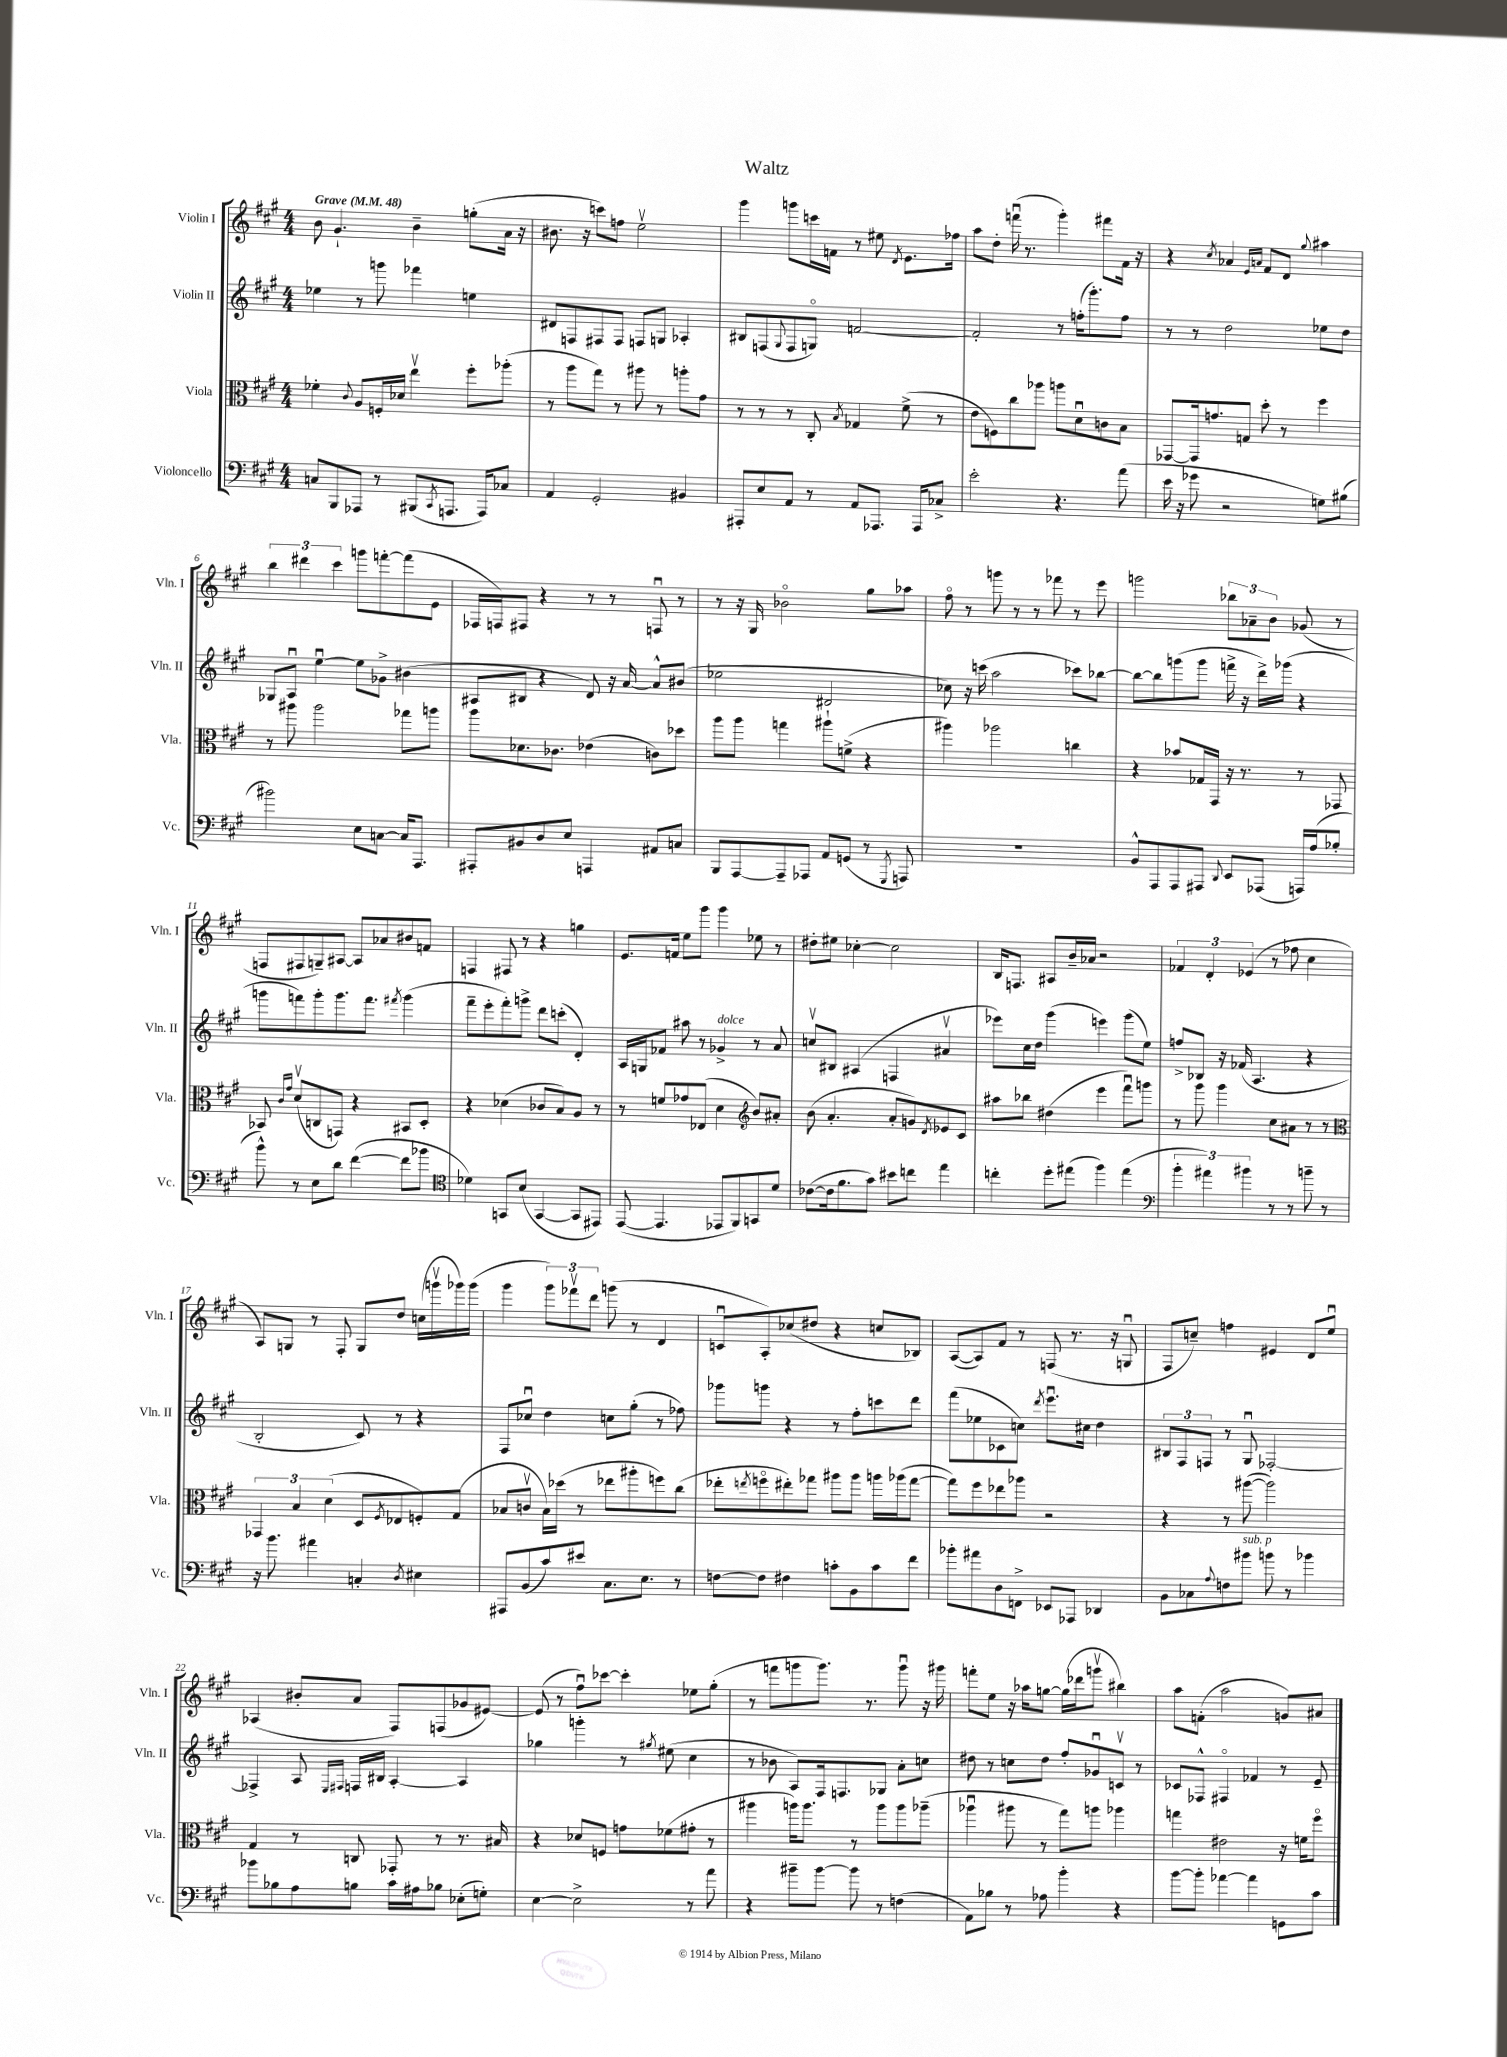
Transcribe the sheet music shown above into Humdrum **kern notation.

**kern	**kern	**kern	**kern
*staff4	*staff3	*staff2	*staff1
*clefF4	*clefC3	*clefG2	*clefG2
*k[f#c#g#]	*k[f#c#g#]	*k[f#c#g#]	*k[f#c#g#]
*M4/4	*M4/4	*M4/4	*M4/4
*MM48	*MM48	*MM48	*MM48
8C/L	4f-'\	4ee-\	8b\
8BBB/	.	.	4.g#`/
.	8qqc#/	.	.
8AAA-/J	8A/L	8r	.
8r	16F'/L	8ggg\	.
.	16d-/JJ	.	.
(8BBB#/L	4eev\	4fff-\	4b~\
8qCC#/	.	.	.
8.AAA/J	.	.	.
.	8ff#'\L	4ee\	(8gg'\L
16AAA/LK)	.	.	.
8C-/J	(8aa-'\J	.	16a\Jk
.	.	.	16r
=	=	=	=
4AA/	8r	8d#/L	8.b#\
.	8aa\L	8F/	.
.	.	.	16r
2GG#'/	8gg#\J)	8F#/	8ccc\L)
.	8r	8F#/J	8ff\J
.	8aa#\	8F/L	2eev\
.	8r	8G/J	.
4BB#/	8aa'\L	4A-'/	.
.	8g#\J	.	.
=	=	=	=
8AAA#'/L	8r	8B#/L	4ggg#\
8E/	8r	(8F/	.
.	.	8qqG#/	.
8AA/J	8r	8F/	8ggg\L
8r	8C#'/	8Go/J)	16ccc\L
.	.	.	16f\JJ
.	8qB/	.	.
8AA/L	4G-/	[2f/	8r
8.AAA-/J	.	.	8ee#\
.	.	.	8qd/
.	(8f#^\	.	8.e\L
16AAA-/LK	.	.	.
8C-^/J	8r	.	.
.	.	.	16ff-\Jk
=	=	=	=
2e'\	8e\L	2f'/]	8aa\L
.	8F\)	.	8dd'\J
.	8cc#\	.	(16fffu\
.	.	.	8.r
.	8aa-\J	.	.
4.r	8aa\L	8r	4ggg#'\)
.	8du\	(16ff'\LK	.
.	.	8.ggg#'\)	.
.	8c\	.	8fff#\L
(8a\	8B\J	8ff\J	16f#\Jk
.	.	.	16r
=	=	=	=
16e\	[8GG-/L	8r	4r
16r	.	.	.
8g-\	16GG-/]k	8r	.
.	8.g/	.	.
.	.	.	8qcc#/
2r	.	2dd\	4a-/
.	8G/J	.	.
.	.	.	16qqe/LL
.	.	.	16qqa/JJ
.	8dd'\	.	8f#/L
.	8r	.	8d/J
.	.	.	8qqgg#/
8G\L)	4ff#\	8ee-\L	4aa#\
(8B#\J	.	8dd\J	.
=	=	=	=
2b#\)	8r	8G-/L	6bb\
.	8aa#\	8Au/J	.
.	.	.	6ddd#\
.	2aa#\	[4eeu\	.
.	.	.	6ccc#\
8E\L	.	8ee\]L	8ggg\L
[8C\J	.	8g-^\J	[8fff'\
16C/]LK	8gg-\L	(4b#\	(8fff\]
8.AAA/J	.	.	.
.	8aa\J	.	8e\J
=	=	=	=
8AAA#'/L	8aa\L	8A#/L	16F-/LL
.	.	.	16F/J)
8BB#/	8.d-\	8B#/J	8F#/J
8D/	.	4r	4r
.	8.c-\J	.	.
8E/J	.	.	.
4AAA/	(4e-\	8d/)	8r
.	.	16r	8r
.	.	[16a/	.
8AA#/L	8c\L)	8a^^/]L	8Fu/
8C/J	8dd-\J	(8b#/J	8r
=	=	=	=
8BBB/L	8aa\L	2ee-\	8r
[8AAA/	8aa\J	.	16r
.	.	.	16G#/
8AAA~/]	4gg\	.	2b-o\
8AAA-/J	.	.	.
8AA/L	8aa#`\L	2d#/	.
(8GG/J	(8f^\J	.	.
8r	4r	.	8gg#\L
8qGGG#/	.	.	.
8AAA/)	.	.	8aa-\J
=	=	=	=
1r	4aa#\)	8cc-\)	8ff#o\
.	.	16r	8r
.	.	(16ccc\	.
.	2aa-\	2aa\	8ggg\
.	.	.	8r
.	.	.	8r
.	.	.	8fff-\
.	4cc\	8ccc-\L)	8r
.	.	[8bb-\J	8eee\
=	=	=	=
8BB^^/L	4r	8bb-\_L	2ggg\
8AAA/	.	8bb-\]	.
8AAA/	8b-/L	(8ggg\	.
8AAA#/J	16G-/L	8ggg\J	.
.	16GG#/JJ	.	.
8qqDD/	.	.	.
8EE/L	16r	16fff^\	12bb-\L
.	8.r	16r	.
.	.	.	12a-~\
(8AAA-/J	.	16ddd^\LL)	.
.	.	.	12b\J
.	.	(16ggg-\JJ	.
16AAA/LL)	8r	4r	(8g-/
(16A/J	.	.	.
8B-'/J	8GG-/	.	8r
=	=	=	=
8b^^\)	8BB-/	8ggg\L	8F/L
.	16qqc#/LL	.	.
.	16qqg#/JJ	.	.
8r	(8dv/L	8fff\)	8F#/
8E\L	8C/	8ggg'\	8G~/)
8d\J	8GG/J)	8.ggg\	[8A#/J
([4f#\	4r	.	8A#/]L
.	.	8.fff\J	.
.	.	.	8a-/
.	.	8qfff#/	.
8f#\]L	8BB#/L	(4ggg\	8b#/
8b-\J	8D'/J	.	8f/J
=	=	=	=
*clefC4	*	*	*
4d-\)	4r	8fff#~\L	4F/
.	.	8eee'\	.
8GG/L	(4d-\	8fff#'\)	8F#/
(8B/J	.	8ggg^\J	8r
[4GG/	8c-/L	8ddd\L	4r
.	8B/)	(8ccc'\J	.
8GG/]L	8A/J	4d'/)	4gg\
8EE#/J)	8r	.	.
=	=	=	=
([8EE/	8r	16A/LL	8.e/L
.	.	16G/J	.
4.EE/]	8f/L	8f-/J	.
.	.	.	16f/Jk
.	8g-/	8aa#\	8ee\L
.	(8E-/J	8r	8ggg#\J
8EE-/L	4d\	4g-^/	4ggg#\
8FF#/)	.	.	.
*	*clefG2	*	*
8GG/	8b/L)	8r	8ee-\
8d/J	8a#'/J	8a/	8r
=	=	=	=
([8c-\L	(8b\	8ccv/L	8dd#'\L
16c-\]k	4.a'/	8B#/J	8ee#\J
8.f#\	.	.	.
.	.	(4A#/	[4cc-'\
8g#\J)	.	.	.
8b#\L	8a'/L	4F/	2cc-\]
8cc\J	8g/)	.	.
.	8qd/	.	.
4ee\	8e-/	4a#v/	.
.	8c#/J	.	.
=	=	=	=
4cc'\	8aa#\L	8eee-\L)	16B/LK
.	.	.	8.F/J
.	8bb-\J	16cc#\L	.
.	.	16dd\JJ	.
8dd'\L	(4dd#\	(4ggg#\	8A#/L
(8ee#\J	.	.	16b~/L
.	.	.	16a-/JJ
4ff#\)	4eee\	4eee\)	2r
(4ee#\	8fff#u\L)	(8ggg#\L	.
.	8ggg\J	8ee\J)	.
=	=	=	=
*clefF4	*	*	*
6b'\	8r	8ff^/L	6f-/
.	8ggg#\	8B-/J	.
6a#\)	.	.	6d'/
.	4ggg#\	16r	.
.	.	(16f-/	.
6b#\	.	.	(6e-/
.	.	4.A/	.
8r	8cc#\L	.	8r
8r	8a#\J	.	8ff-\
8b~\	8r	4r	4cc#\
8r	8r	.	.
=	=	=	=
*	*clefC3	*	*
16r	6GG-/	2B'/	8A/L)
8.b\	.	.	.
.	.	.	8G/J
.	6B/	.	.
4a#\	.	.	8r
.	(6d\	.	.
.	.	.	8F#'/
4C'/	8D/L	8c#/)	8G/L
.	8qF#/	.	.
.	8E-/	8r	8dd/J
8qD/	.	.	.
4E#\	8F'/)	4r	(16cc\LL
.	.	.	16gggv\
.	(8G#/J	.	16ggg-\)
.	.	.	(16ggg-\JJ
=	=	=	=
8AAA#/L	8B-/L	8F#/L	4ggg#\
(8BB/	8cv/J	8cc-u/J	.
8c#/)	16B-\LL)	4dd\	12ggg#\L)
.	(16dd-\JJ	.	.
.	.	.	12fff-v\
8e#/J	8r	.	.
.	.	.	12ddd\J
8.C#\L	8ee-\L	8cc\L	(8ggg\
.	8aa#'\	(8gg#'\J	8r
8.E\J	.	.	.
.	8ff\)	8r	4d/
8r	(8cc#\J	8ff-\)	.
=	=	=	=
[8F\L	8ee-'\L	8ggg-\L	8cu/L
.	8qee/	.	.
8F\]J	8ffo\	8ggg\J	8A'/)
4F#\	8ee#'\)	4r	(8cc-/
.	8gg-\J	.	8dd#/J
8c'\L	8aa#\L	8r	4r
8BB\	8aa#\J	8ff#'\L	.
8c\	16aa\LL	8ccc\	8cc/L
.	(16aa-\J	.	.
8f#\J	[8gg-\J	8ddd\J	8B-/J)
=	=	=	=
8b-'\L	8gg-\]L)	(8fff#\L	([8A/L
8a#\	8ff#\	8ee-\	8A/])
8D\	8ee-\	8c-\	8f#/J
8FF^\J	8aa-\J	8cc\J)	8r
.	.	8qddd/	.
8EE-/L	2r	8.eeeu\L	(8F/
8AAA-/J	.	.	8.r
.	.	16cc#\Jk	.
4DD-/	.	4dd\	.
.	.	.	16r
.	.	.	8Gu/
=	=	=	=
8BB\L	4r	12B#/L	8F#/L
.	.	12F#/	.
8C-\	.	.	8cc~/J)
.	.	12F/J	.
8qqA/	.	.	.
8F\	8r	8r	4ff\
8b#\J	([8aa#\	8G#u/	.
8b\	2aa#\])	[2F-'/	4e#/
8r	.	.	.
4b-\	.	.	8d/L
.	.	.	8eeu/J
=	=	=	=
8b-\L	4G#/	4F-^/]	(4A-/
8B-\	.	.	.
8A\	8r	8A/	8b#'/L
.	.	16qqE/LL	.
.	.	16qqF#/JJ	.
8B\J	8C/	16F/LL	8a/J
.	.	16B#/JJ	.
16c#\LL	8GG-'/	[4A'/	8F#/L)
16A#\J	.	.	.
8B-\J	8r	.	(8F/
(8E-'\L	8.r	4A/]	8g-/
8G'\J)	.	.	[8e#/J)
.	16B#/	.	.
=	=	=	=
[4E\	4r	4gg-\	(8e#/]
.	.	.	8r
2E^\]	8d-/L	4ggg'\	8ff#u\L)
.	8F/J	.	[8ccc-\J
.	8g\L	8r	4ccc-'\]
.	.	8qgg#/	.
.	(8f-\	(8ee#\	.
8r	8g#'\J	4cc#\	8ee-\L
8a\	8r	.	(8gg#'\J
=	=	=	=
4r	4aa#\	8r	8r
.	.	8b-\	8fff\L
8b#~\L	16aa\LK)	8A/L)	8ggg\
.	8.aa\J	.	.
[8b#\J	.	16F#/k	8.ggg\J)
.	.	8.F/	.
8b#\]	8r	.	.
.	.	.	8.r
8r	8aa\L	8G-/J	.
(4F\	8aa\	8a'\L	8gggu\
.	(8aa-~\J	8cc\J	16r
.	.	.	16ggg#\
=	=	=	=
8AA\L)	4aa-u\	8dd#\	8fff'\L
8B-\J	.	8r	8ee\J
8r	8aa#\	8cc\L	16r
.	.	.	16aa-\LK
8A-\	8r	8dd#\J	[8gg\J
4b'\	8gg#\L)	8ff#'/L	(16gg\]LL
.	.	.	16ddd-\J
.	8aa\J	8g-u/	8gggv\J
4r	4aa-\	8cv/J	4bb#\)
.	.	8r	.
=	=	=	=
[8b\L	4gg\	8c-/L	8aa\L
8b'\]J	.	8F-^^/J	(8f'\J
[4a-\	2e#\	4F#o/	2aa\
4a-\]	.	4f-/	.
8GG\L	16r	8r	8g/L)
.	16f\LK	.	.
8c#\J	8ff#o\J	8e~/	8a#/J
==	==	==	==
*-	*-	*-	*-
